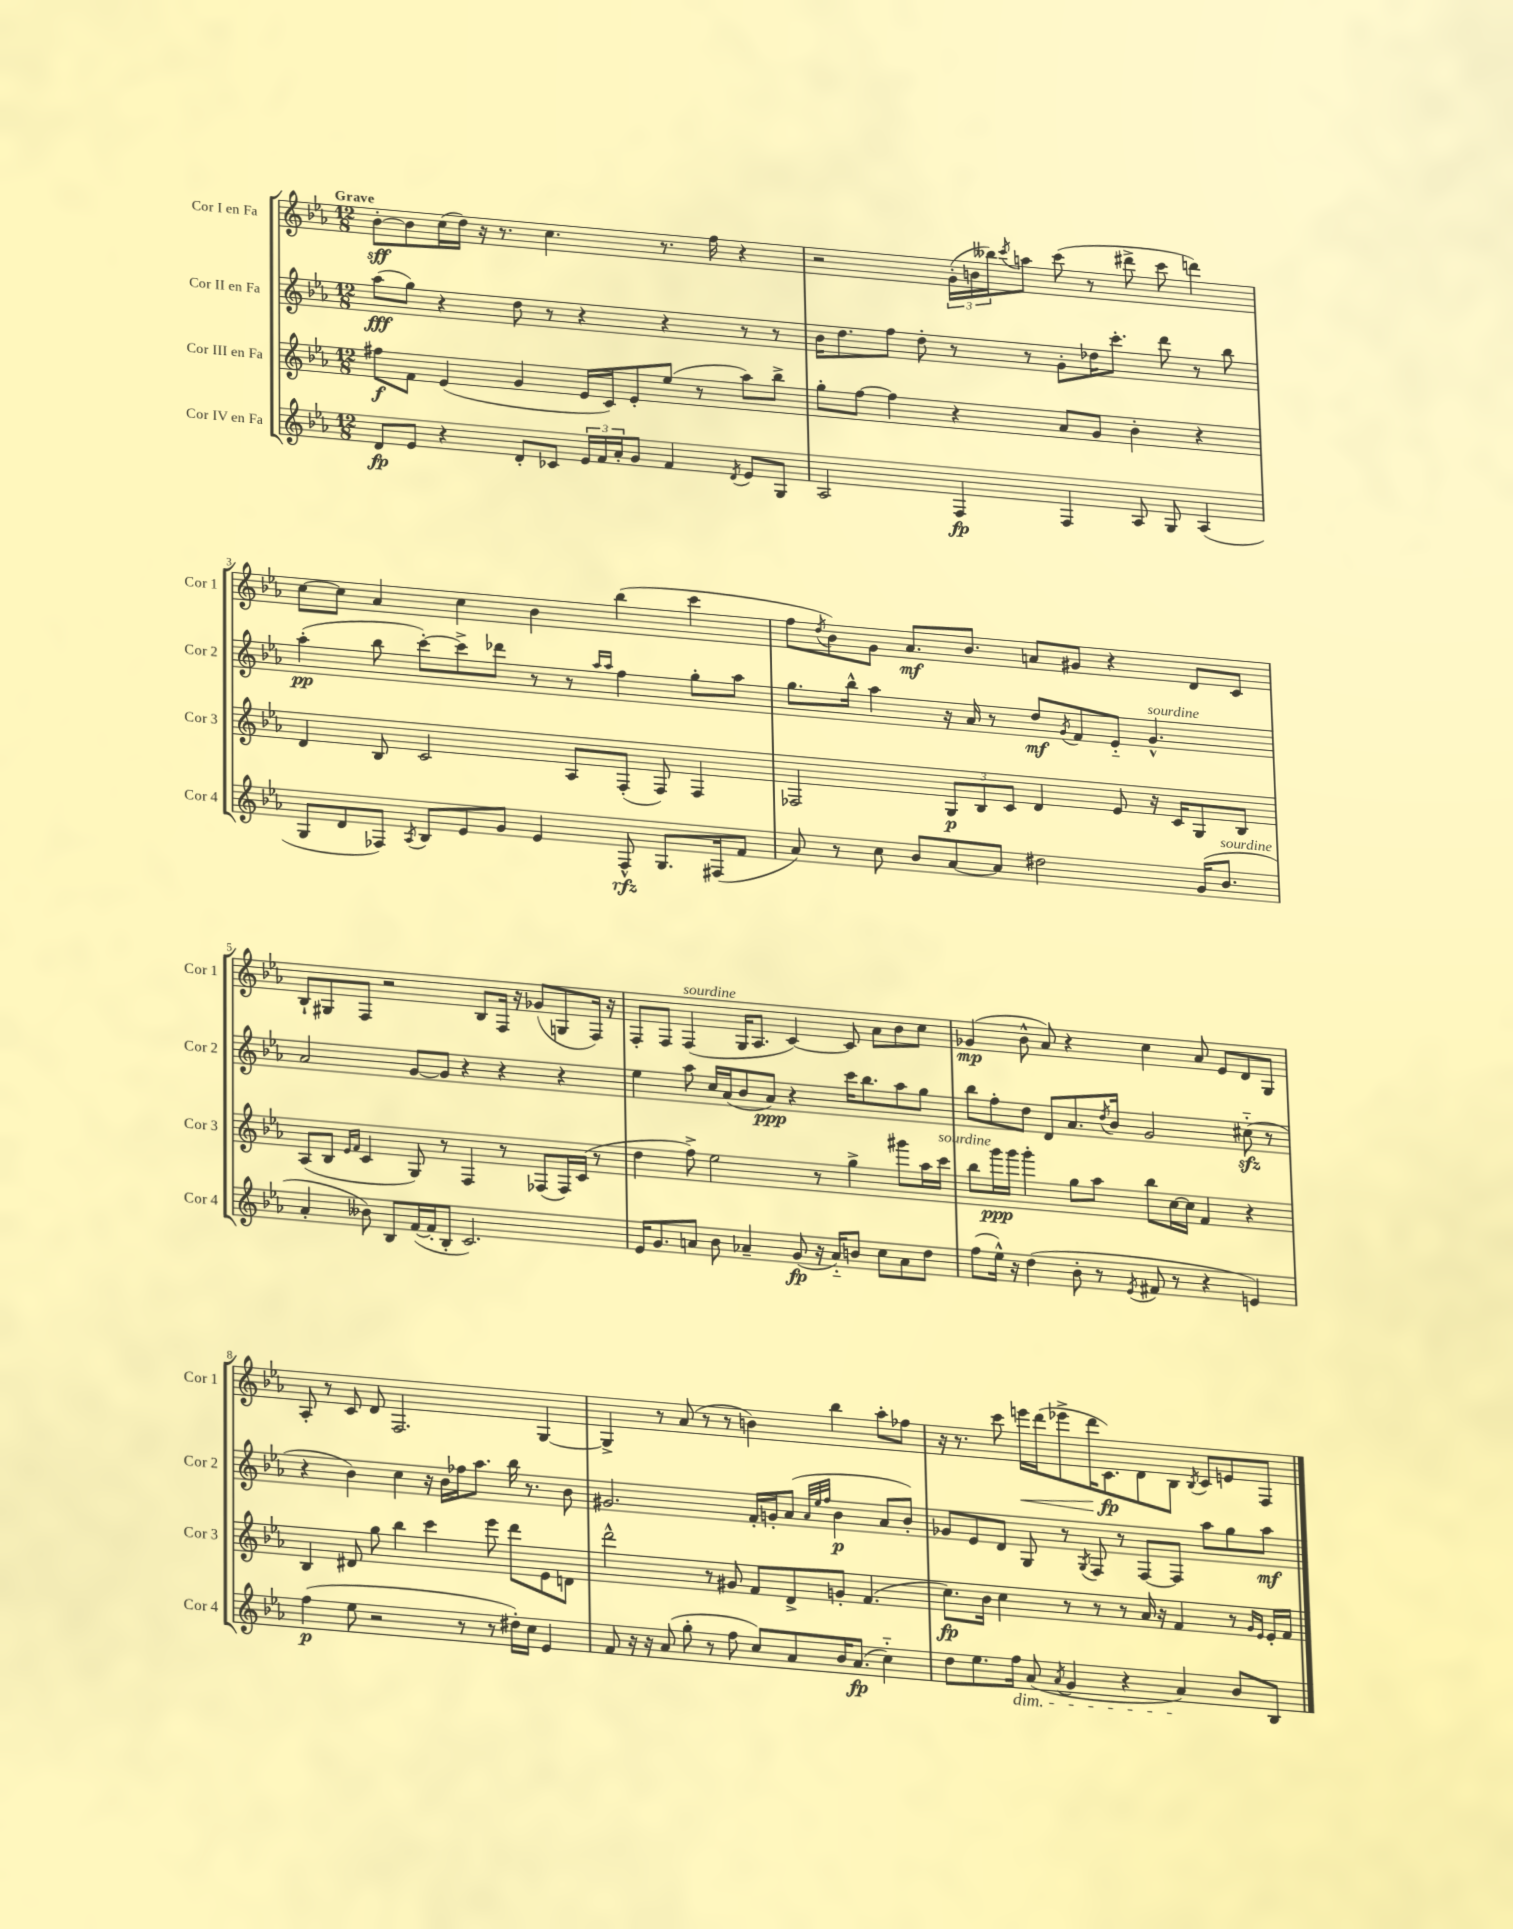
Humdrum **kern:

**kern	**dynam	**kern	**dynam	**kern	**dynam	**kern	**dynam
*part4	*part4	*part3	*part3	*part2	*part2	*part1	*part1
*staff4	*staff4	*staff3	*staff3	*staff2	*staff2	*staff1	*staff1
*I"Cor IV en Fa	*	*I"Cor III en Fa	*	*I"Cor II en Fa	*	*I"Cor I en Fa	*
*I'Cor 4	*	*I'Cor 3	*	*I'Cor 2	*	*I'Cor 1	*
*clefG2	*	*clefG2	*	*clefG2	*	*clefG2	*
*k[b-e-a-]	*	*k[b-e-a-]	*	*k[b-e-a-]	*	*k[b-e-a-]	*
*M12/8	*	*M12/8	*	*M12/8	*	*M12/8	*
=1	=1	=1	=1	=1	=1	=1	=1
!	!	!	!	!	!	!LO:TX:a:B:t=Grave	!
8d/L	fp	8ff#X\L	f	(8aa-\L	fff	[8b-'\L	sff
8e-/J	.	8f\J	.	8gg\J)	.	8b-\]	.
4r	.	(4e-/	.	4r	.	(16cc\L	.
.	.	.	.	.	.	16dd\JJ)	.
.	.	.	.	.	.	16r	.
.	.	.	.	.	.	8.r	.
8d'/L	.	4g/	.	8dd\	.	.	.
8c-X/J	.	.	.	8r	.	4.cc\	.
24e-/LL	.	16e-/LL	.	4r	.	.	.
24f/	.	.	.	.	.	.	.
.	.	16c/J)	.	.	.	.	.
24a-'/J	.	.	.	.	.	.	.
8g/J	.	8e-'/	.	.	.	.	.
4f/	.	(8ee-/J	.	4r	.	8.r	.
.	.	8r	.	.	.	.	.
.	.	.	.	.	.	16ff\	.
8qd/	.	.	.	.	.	.	.
8e-/L	.	8aa-\L)	.	8r	.	4r	.
8G/J	.	8bb-^\J	.	8r	.	.	.
=2	=2	=2	=2	=2	=2	=2	=2
2A-/	.	8gg'\L	.	16b-\KL	.	2r	.
.	.	.	.	8.dd\	.	.	.
.	.	[8ff\J	.	.	.	.	.
.	.	4ff\]	.	8ff\J	.	.	.
.	.	.	.	8dd'\	.	.	.
4F/	fp	4r	.	8r	.	(24g'\LL	.
.	.	.	.	.	.	24bn\	.
.	.	.	.	.	.	24bb--X\J)	.
.	.	.	.	.	.	8qccc/	.
.	.	.	.	8r	.	8aan\J	.
4F/	.	8a-/L	.	8g'\L	.	(8ccc\	.
.	.	8g/J	.	16dd-X\K	.	8r	.
.	.	.	.	8.ccc'\J	.	.	.
8A-/	.	4b-'\	.	.	.	8ddd#X^\	.
8G/	.	.	.	8ddd\	.	8ccc\	.
(4A-/	.	4r	.	8r	.	4dddn\)	.
.	.	.	.	8bb-\	.	.	.
!!LO:LB:g=z
=3	=3	=3	=3	=3	=3	=3	=3
8G/L	.	4d/	.	(4aa-'\	pp	[8cc\L	.
8d/	.	.	.	.	.	8cc\J]	.
8F-X/J)	.	8B-/	.	8bb-\	.	4a-/	.
8qA-/	.	.	.	.	.	.	.
8B-/L	.	2c/	.	[8ccc'\L)	.	.	.
8e-/	.	.	.	8ccc^\]	.	4cc\	.
8g/J	.	.	.	8ddd-X\J	.	.	.
4e-/	.	.	.	8r	.	4b-\	.
.	.	8A-/L	.	8r	.	.	.
.	.	.	.	16qqaa-/LL	.	.	.
.	.	.	.	16qqaa-/JJ	.	.	.
8F-^^/	rfz	(8F'/J	.	4ff\	.	(4bb-\	.
8.G/L	.	8F/)	.	.	.	.	.
.	.	4F/	.	8gg'\L	.	4ccc\	.
(16F#X/k	.	.	.	.	.	.	.
8f/J	.	.	.	8aa-\J	.	.	.
=4	=4	=4	=4	=4	=4	=4	=4
8a-/)	.	2F-X/	.	8.gg\L	.	8ff\L	.
.	.	.	.	.	.	8qdd/	.
8r	.	.	.	.	.	8b-\)	.
.	.	.	.	16bb-^^\Jk	.	.	.
8cc\	.	.	.	4aa-\	.	8g\J	.
8b-/L	.	.	.	.	.	8.a-/L	mf
[8a-/	.	12G/L	p	16r	.	.	.
.	.	.	.	16a-/	.	8.b-/J	.
.	.	12B-/	.	.	.	.	.
8a-/J]	.	.	.	8r	.	.	.
.	.	12c/J	.	.	.	.	.
2dd#X\	.	4d/	.	8dd/L	mf	8an/L	.
.	.	.	.	8qg/	.	.	.
.	.	.	.	8f/	.	8g#X/J	.
.	.	8e-/	.	8e-/J	.	4r	.
!	!	!	!	!LO:TX:a:i:t=sourdine	!	!	!
.	.	16r	.	4.g^^/	.	.	.
.	.	16c/KL	.	.	.	.	.
(16g/KL	.	8G/	.	.	.	8d/L	.
!LO:TX:a:i:t=sourdine	!	!	!	!	!	!	!
8.b-/J	.	.	.	.	.	.	.
.	.	8B-/J	.	.	.	8c/J	.
!!LO:LB:g=z
=5	=5	=5	=5	=5	=5	=5	=5
4a-'/	.	(8A-/L	.	2a-/	.	8B-`/L	.
.	.	8B-/J	.	.	.	8G#X/	.
.	.	16qqe-/LL	.	.	.	.	.
.	.	16qqf/JJ	.	.	.	.	.
8b--X\)	.	4c/	.	.	.	8F/J	.
8B-/L	.	.	.	.	.	2r	.
([16f/L	.	8G/)	.	[8g/L	.	.	.
16f'/J]	.	.	.	.	.	.	.
8B-'/J	.	8r	.	8g/J]	.	.	.
2.c/)	.	4F/	.	4r	.	.	.
.	.	.	.	.	.	8B-/L	.
.	.	8r	.	4r	.	16F/Jk	.
.	.	.	.	.	.	16r	.
.	.	(8F-X/L	.	.	.	(8g-X/L	.
.	.	16F-/L)	.	4r	.	8Gn/	.
.	.	(16c/JJ	.	.	.	.	.
.	.	8r	.	.	.	16F/Jk)	.
.	.	.	.	.	.	16r	.
=6	=6	=6	=6	=6	=6	=6	=6
16e-/KL	.	4dd\	.	4ee-\	.	8F'/L	.
8.g/	.	.	.	.	.	.	.
.	.	.	.	.	.	8F/J	.
!	!	!	!	!	!	!LO:TX:a:i:t=sourdine	!
8an/J	.	8ff^\)	.	8aa-\	.	(4F/	.
8b-\	.	2ee-\	.	16cc/LL	.	.	.
.	.	.	.	(16a-/J	.	.	.
4a-X~/	.	.	.	8b-/	.	16G/KL	.
.	.	.	.	.	.	8.A-/J	.
.	.	.	.	8a-/J)	ppp	.	.
(8g/	fp	.	.	4r	.	[4c/)	.
16r	.	8r	.	.	.	.	.
16a-/KL)	.	.	.	.	.	.	.
8bn/J	.	4gg^\	.	16ccc\KL	.	8c/]	.
.	.	.	.	8.bb-\	.	.	.
8cc\L	.	.	.	.	.	8a-\L	.
8a-\	.	8ggg#X\L	.	8aa-\	.	8b-\	.
8dd\J	.	16aa-\L	.	8gg\J	.	8cc\J	.
!	!	!LO:TX:a:i:t=sourdine	!	!	!	!	!
.	.	16ccc\JJ	.	.	.	.	.
=7	=7	=7	=7	=7	=7	=7	=7
(8ff\L	.	8bb-\L	.	8bb-\L	.	(4g-X/	mp
16ee-^^\Jk)	.	16ggg\L	ppp	8ff'\	.	.	.
16r	.	16ggg\JJ	.	.	.	.	.
(4dd\	.	4ggg'\	.	8dd\J	.	8b-^^\	.
.	.	.	.	8d/L	.	8a-/)	.
8b-'\	.	8gg\L	.	8.a-/	.	4r	.
8r	.	8aa-\J	.	.	.	.	.
.	.	.	.	8qdd/	.	.	.
.	.	.	.	16b-/Jk	.	.	.
8qe-/	.	.	.	.	.	.	.
8f#X/	.	8bb-\L	.	2g/	.	4cc\	.
8r	.	[16cc\L	.	.	.	.	.
.	.	16cc\JJ]	.	.	.	.	.
4r	.	4f/	.	.	.	8a-/	.
.	.	.	.	.	.	8e-/L	.
4en/)	.	4r	.	(8cc#Xzz\	.	8d/	.
.	.	.	.	8r	.	8G/J	.
!!LO:LB:g=z
=8	=8	=8	=8	=8	=8	=8	=8
(4ff\	p	4B-/	.	4r	.	8A-'/	.
.	.	.	.	.	.	8r	.
8ee-\	.	8d#X/	.	4b-\)	.	8c/	.
2r	.	8gg\	.	.	.	8d/	.
.	.	4bb-\	.	4cc\	.	2.F/	.
.	.	4ccc\	.	16r	.	.	.
.	.	.	.	16b-\LL	.	.	.
8r	.	.	.	16ff-X\J	.	.	.
.	.	.	.	8.aa-\J	.	.	.
8r	.	8eee-\	.	.	.	.	.
16dd#X'\LL)	.	8ddd\L	.	16bb-\	.	.	.
16cc\JJ	.	.	.	8.r	.	.	.
4e-/	.	8e-\	.	.	.	[4G/	.
.	.	8dn\J	.	8b-\	.	.	.
=9	=9	=9	=9	=9	=9	=9	=9
8f/	.	2ddd^^\	.	2.g#X/	.	4G^/]	.
16r	.	.	.	.	.	.	.
16r	.	.	.	.	.	.	.
(8a-/	.	.	.	.	.	8r	.
8gg'\	.	.	.	.	.	(8a-/	.
8r	.	8r	.	.	.	8r	.
8ff\	.	8g#X/	.	.	.	8r	.
8cc/L)	.	8f/L	.	16f'/LL	.	4bn\)	.
.	.	.	.	16gn'/J	.	.	.
8a-/	.	8d^/	.	(8a-/J	.	.	.
.	.	.	.	32qqa-/LLL	.	.	.
.	.	.	.	32qqee-/	.	.	.
.	.	.	.	32qqff/JJJ	.	.	.
16b-/K	.	8gn'/J	.	4b-\	p	4bb-\	.
(8.a-/J	fp	.	.	.	.	.	.
.	.	(4.f/	.	.	.	.	.
4cc\)	.	.	.	8a-/L	.	8aa-'\L	.
.	.	.	.	8b-'/J)	.	8ff-X\J	.
=10	=10	=10	=10	=10	=10	=10	=10
8dd\L	.	8.cc\L)	fp	8g-X/L	.	16r	.
.	.	.	.	.	.	8.r	.
8.ee-\	.	.	.	8e-/	.	.	.
.	.	16b-\Jk	.	.	.	.	.
.	.	4cc\	.	8d/J	.	8ccc\	.
!LO:TX:b:i:t=dim.	!	!	!	!	!	!	!
16ff\Jk	.	.	.	.	.	.	.
!	!	!	!	!	!	!	!LO:HP:b
(8a-/	.	.	.	8G/	.	16eeen\LL	<
.	.	.	.	.	.	(16ddd\J	.
8qa-/	.	.	.	.	.	.	.
4g/	.	8r	.	8r	.	8eee-X^\	.
.	.	.	.	8qG/	.	.	.
.	.	8r	.	8F/	.	16ddd\K	.
.	.	.	.	.	.	8.c\)	fp
4r	.	8r	.	8r	.	.	.
.	.	16a-/	.	[8F/L	.	8d\	[
.	.	16r	.	.	.	.	.
4a-/)	.	4f/	.	8F/J]	.	8B-\J	.
.	.	.	.	.	.	8qB-/	.
.	.	.	.	8aa-\L	.	8c/L	.
8b-/L	.	8r	.	8gg\	.	8en/	.
.	.	16qqg/LL	.	.	.	.	.
.	.	16qqe-/JJ	.	.	.	.	.
8B-/J	.	16e-'/LL	.	8aa-\J	mf	8F/J	.
.	.	16f/JJ	.	.	.	.	.
==	==	==	==	==	==	==	==
*-	*-	*-	*-	*-	*-	*-	*-
